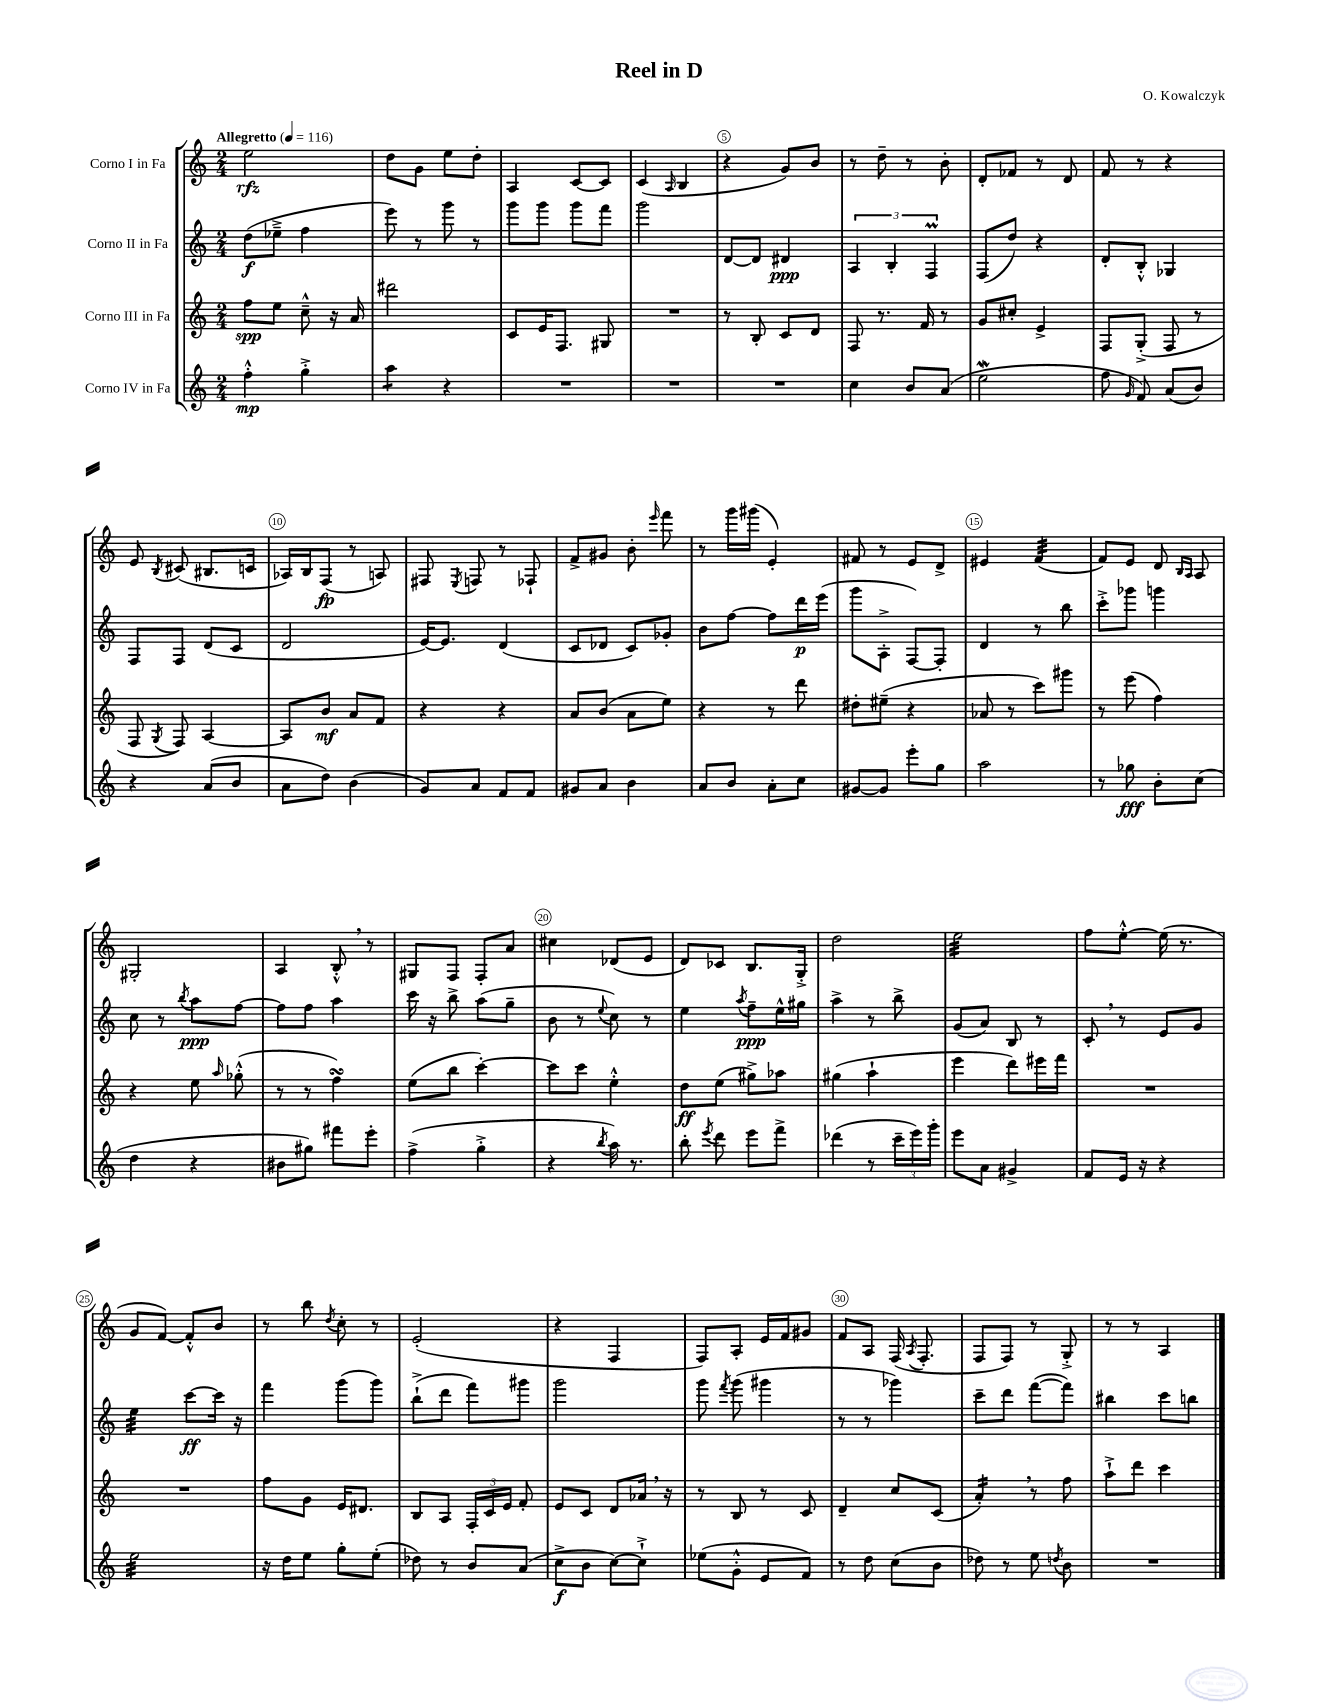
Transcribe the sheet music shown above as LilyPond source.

\header { title = "Reel in D" composer = "O. Kowalczyk" }
<<
\new StaffGroup <<
\new Staff = "s0" \with { instrumentName = "Corno I in Fa" } {
    \clef treble \key c \major \numericTimeSignature \time 2/4 \tempo "Allegretto" 4 = 116
    \autoBeamOff e''2\rfz |
    d''8[ g'8] e''8[ d''8]-. |
    a4 c'8[~ c'8] |
    c'4( \grace { a16 } b4 |
    r4 g'8[) b'8] |
    r8 d''8-- r8 b'8-. |
    d'8[-. fes'8] r8 d'8 |
    f'8 r8 r4 |
    e'8 \acciaccatura { b8 } cis'8( bis8.[ c'16] |
    aes16[) b16 f8]\fp( r8 a8) |
    fis8 \acciaccatura { e8 } f8 r8 fes8-! |
    f'8[-> gis'8] b'8-. \grace { e'''16 } f'''8 |
    r8 g'''16[ gis'''16]( e'4-.) |
    fis'8 r8 e'8[ d'8]-> |
    eis'4 f'4:32( |
    f'8[) e'8] d'8 \grace { b16[ a16] } a8 |
    gis2-. |
    a4 b8-.-^ \breathe r8 |
    gis8[ f8] f8[-. a'8] |
    cis''4 des'8[( e'8] |
    d'8[) ces'8] b8.[ g16]-.-> |
    d''2 |
    e''2:32 |
    f''8[ e''8]~-.-^ e''16( r8. |
    g'8[ f'8]~) f'8[-.-^ b'8] |
    r8 b''8 \acciaccatura { d''8 } c''8-. r8 |
    e'2-.( |
    r4 f4 |
    f8[) a8]-. e'16[ f'16 gis'8] |
    f'8[ a8] f16( \acciaccatura { a8 } f8.-. |
    f8[ f8]) r8 g8-.-> |
    r8 r8 a4 \bar "|." |
}
\new Staff = "s1" \with { instrumentName = "Corno II in Fa" } {
    \clef treble \key c \major \numericTimeSignature \time 2/4
    \autoBeamOff d''8[\f( ees''8]---> f''4 |
    e'''8) r8 g'''8 r8 |
    g'''8[ g'''8] g'''8[ f'''8] |
    g'''2 |
    d'8[~ d'8] dis'4\ppp |
    \tuplet 3/2 { a4 b4-. f4\prall } |
    f8[( d''8]) r4 |
    d'8[-. b8]-.-^ ges4 |
    f8[ f8] d'8[( c'8] |
    d'2 |
    e'16[~) e'8.] d'4( |
    c'8[ des'8] c'8[) ges'8]-. |
    b'8[ f''8]~ f''8[ d'''16\p e'''16]( |
    g'''8[ a8]-.-> f8[~) f8]-. |
    d'4 r8 b''8 |
    c'''8[-.-> ges'''8] g'''4 |
    c''8 r8 \acciaccatura { b''8 } a''8[\ppp f''8]~ |
    f''8[ f''8] a''4 |
    c'''16 r16 b''8-> a''8[( g''8]-- |
    b'8 r8 \appoggiatura { e''8 } c''8) r8 |
    e''4 \acciaccatura { a''8 } f''8[--\ppp e''16-^ gis''16] |
    a''4-> r8 b''8-> |
    g'8[( a'8]) b8 r8 |
    c'8-. \breathe r8 e'8[ g'8] |
    e''4:32 c'''8[~\ff c'''16] r16 |
    f'''4 g'''8[( g'''8]) |
    b''8[-!->( d'''8] f'''8[) gis'''8] |
    g'''2 |
    g'''8 \acciaccatura { f'''8 } g'''8( gis'''4 |
    r8 r8 ges'''4) |
    c'''8[-- d'''8] f'''8[~( f'''8]) |
    bis''4 c'''8[ b''8] \bar "|." |
}
\new Staff = "s2" \with { instrumentName = "Corno III in Fa" } {
    \clef treble \key c \major \numericTimeSignature \time 2/4
    \autoBeamOff f''8[\spp e''8] c''8---^ r16 a'16 |
    dis'''2 |
    c'8[ e'16 f8.] gis8 |
    R2 |
    r8 b8-. c'8[ d'8] |
    f8 r8. f'16 r8 |
    g'8[ cis''8]-. e'4-> |
    f8[ g8]-.->( f8 r8 |
    f8 \acciaccatura { g8 } f8) a4~ |
    a8[ b'8]\mf a'8[ f'8] |
    r4 r4 |
    a'8[ b'8]( a'8[ e''8]) |
    r4 r8 d'''8 |
    dis''8[-. eis''8]--( r4 |
    aes'8 r8 c'''8[) gis'''8] |
    r8 e'''8( f''4) |
    r4 e''8 \grace { a''16 } ges''8-.-^( |
    r8 r8 f''4\turn) |
    e''8[( b''8] c'''4~-.) |
    c'''8[ c'''8] e''4-.-^ |
    d''8[\ff e''8]( gis''8[->) aes''8] |
    gis''4( a''4-! |
    e'''4 d'''8[) eis'''16 f'''16] |
    R2 |
    R2 |
    f''8[ g'8] e'16[ dis'8.] |
    b8[ a8] \tuplet 3/2 { f16[-. c'16 e'16] } f'8-. |
    e'8[ c'8] d'8[ aes'16] \breathe r16 |
    r8 b8 r8 c'8 |
    d'4-- c''8[ c'8]( |
    a'4:16-.) \breathe r8 f''8 |
    a''8[-!-> d'''8] c'''4 \bar "|." |
}
\new Staff = "s3" \with { instrumentName = "Corno IV in Fa" } {
    \clef treble \key c \major \numericTimeSignature \time 2/4
    \autoBeamOff f''4-.-^\mp g''4-.-> |
    a''4:8 r4 |
    R2 |
    R2 |
    R2 |
    c''4 b'8[ a'8]( |
    e''2\mordent |
    f''8 \grace { g'16 } f'8) a'8[( b'8]) |
    r4 a'8[( b'8] |
    a'8[ d''8]) b'4( |
    g'8[) a'8] f'8[ f'8] |
    gis'8[ a'8] b'4 |
    a'8[ b'8] a'8[-. c''8] |
    gis'8[~ gis'8] e'''8[-. g''8] |
    a''2 |
    r8 ges''8\fff b'8[-. c''8]( |
    d''4 r4 |
    bis'8[ gis''8]) fis'''8[ e'''8]-. |
    f''4->( g''4-.-> |
    r4 \acciaccatura { b''8 } a''16) r8. |
    b''8-. \acciaccatura { e'''8 } d'''8 e'''8[ f'''8]-> |
    des'''4( r8 \tuplet 3/2 { c'''16[-- e'''16) g'''16]-. } |
    e'''8[ a'8] gis'4-> |
    f'8[ e'16] r16 r4 |
    e''2:32 |
    r16 d''16[ e''8] g''8[-. e''8]-.( |
    des''8) r8 b'8[ a'8]( |
    c''8[->\f b'8] c''8[~) c''8]-!-> |
    ees''8[( g'8]-.-^ e'8[ f'8]) |
    r8 d''8 c''8[( b'8] |
    des''8) r8 e''8 \acciaccatura { d''8 } b'8 |
    R2 \bar "|." |
}
>>
>>
\layout { \context { \Score \override BarNumber.break-visibility = ##(#f #t #t) barNumberVisibility = #(every-nth-bar-number-visible 5) \override BarNumber.stencil = #(make-stencil-circler 0.1 0.3 ly:text-interface::print) } }
